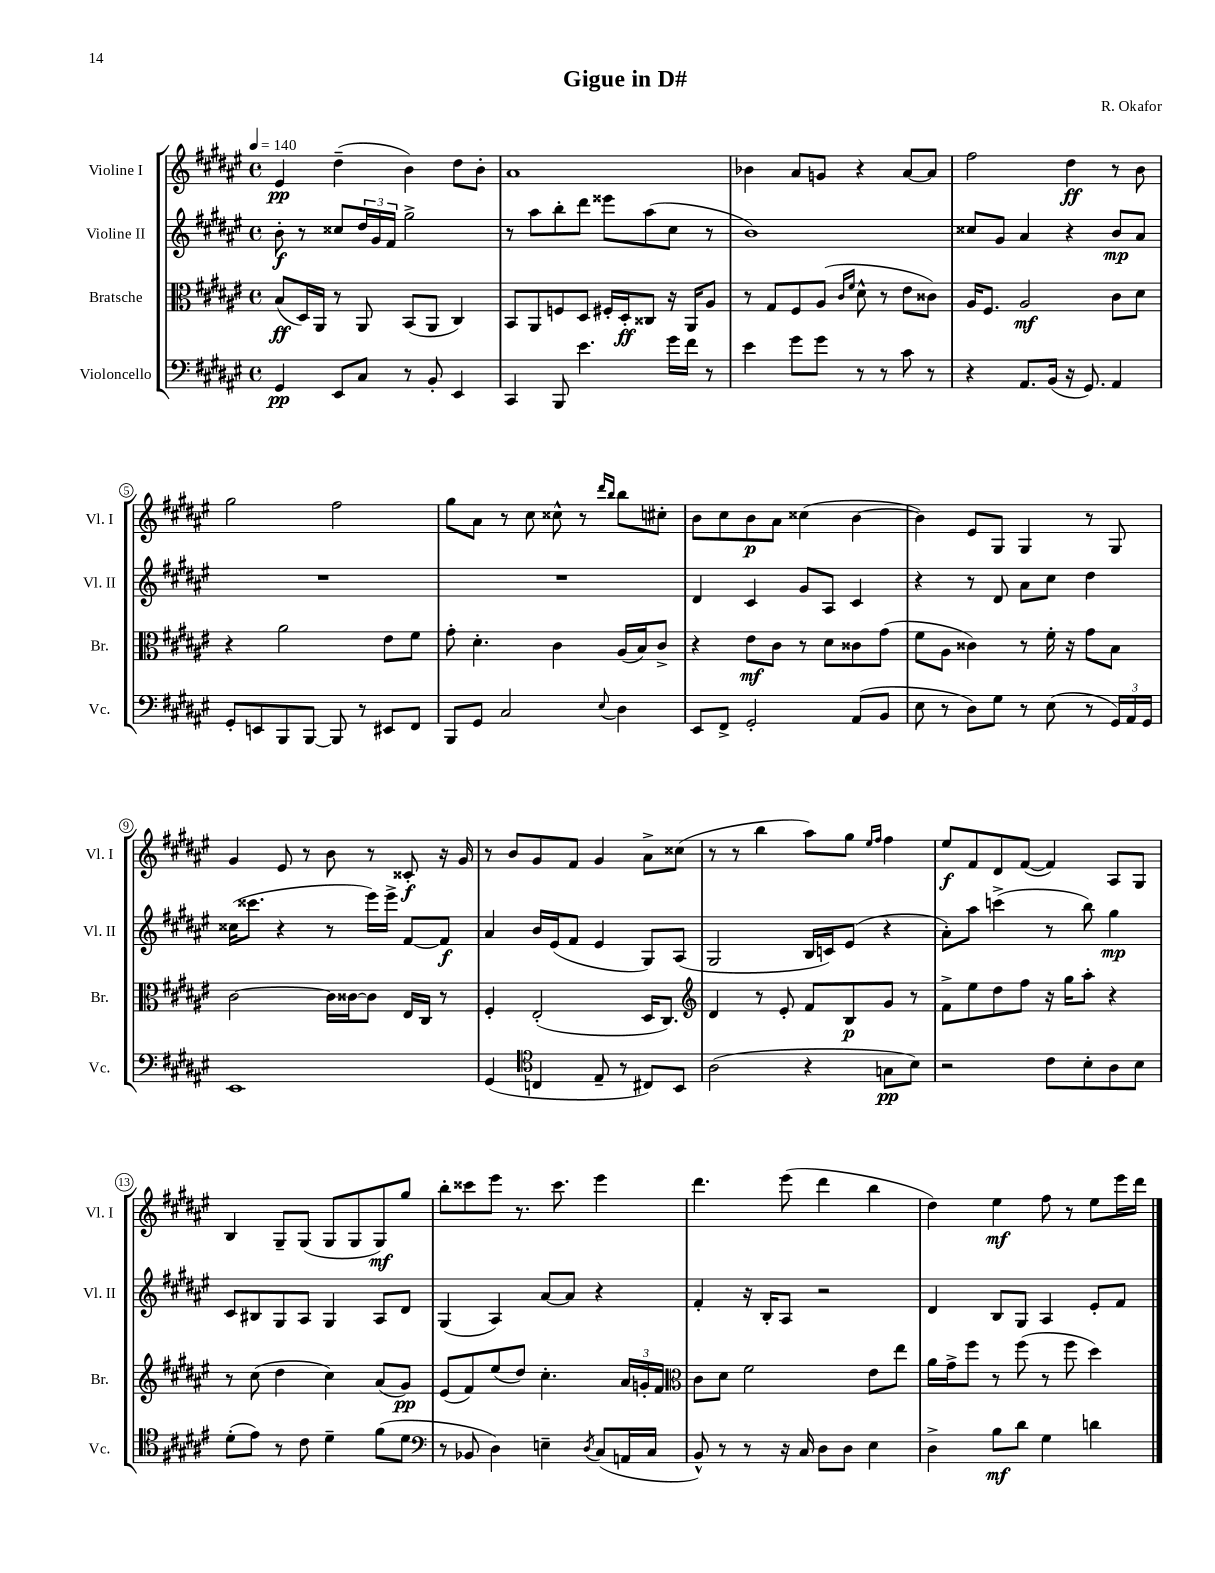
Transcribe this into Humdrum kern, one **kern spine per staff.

**kern	**kern	**kern	**kern
*staff4	*staff3	*staff2	*staff1
*clefF4	*clefC3	*clefG2	*clefG2
*k[f#c#g#d#a#e#]	*k[f#c#g#d#a#e#]	*k[f#c#g#d#a#e#]	*k[f#c#g#d#a#e#]
*M4/4	*M4/4	*M4/4	*M4/4
*met(c)	*met(c)	*met(c)	*met(c)
*MM140	*MM140	*MM140	*MM140
4GG#	(8B	8b'	4e#
.	16D#)	8r	.
.	16AA#	.	.
8EE#	8r	8cc##	(4dd#~
8C#	8AA#	24dd#	.
.	.	24g#	.
.	.	24f#	.
8r	(8BB	2gg#^	4b)
8BB'	8AA#	.	.
4EE#	4C#)	.	8dd#
.	.	.	8b'
=	=	=	=
4CC#	8BB	8r	1a#
.	8AA#	8aa#	.
8BBB	8F	8bb'	.
4.e#	8D#	8ddd#	.
.	16F#'	8eee##	.
.	16D#'	.	.
.	8C##	(8aa#	.
16g#	16r	8cc#	.
16f#	16AA#	.	.
8r	8A#	8r	.
=	=	=	=
4e#	8r	1b)	4b-
.	8G#	.	.
8g#	8F#	.	8a#
8g#	(8A#	.	8g
.	16qqc#	.	.
.	16qqf#	.	.
8r	8d#^^	.	4r
8r	8r	.	.
8c#	8e#	.	[8a#
8r	8c##)	.	8a#]
=	=	=	=
4r	16A#	8cc##	2ff#
.	8.F#	.	.
.	.	8g#	.
8.AA#	2A#	4a#	.
(16BB	.	.	.
16r	.	4r	4dd#
8.GG#)	.	.	.
4AA#	8c#	8b	8r
.	8d#	8a#	8b
=	=	=	=
8GG#'	4r	1r	2gg#
8EE	.	.	.
8BBB	2a#	.	.
[8BBB	.	.	.
8BBB]	.	.	2ff#
8r	.	.	.
8EE#	8e#	.	.
8FF#	8f#	.	.
=	=	=	=
8BBB	8g#'	1r	8gg#
8GG#	4.d#'	.	8a#
2C#	.	.	8r
.	.	.	8cc#
.	4c#	.	8cc##^^
.	.	.	8r
.	.	.	16qqddd#
8qqE#	.	.	16qqbb
4D#	(16A#	.	8bb
.	16B)	.	.
.	8c#^	.	8cc#'
=	=	=	=
8EE#	4r	4d#	8b
8FF#^	.	.	8cc#
2GG#'	8e#	4c#	8b
.	8c#	.	8a#
.	8r	8g#	(4cc##
.	8d#	8A#	.
(8AA#	8c##	4c#	[4b
8BB	(8g#	.	.
=	=	=	=
8E#	8f#	4r	4b])
8r	8A#	.	.
8D#)	4c##)	8r	8e#
8G#	.	8d#	8G#
8r	8r	8a#	4G#
(8E#	16f#'	8cc#	.
.	16r	.	.
8r	8g#	4dd#	8r
24GG#)	8B	.	8G#
24AA#	.	.	.
24GG#	.	.	.
=	=	=	=
1EE#	[2c#	(16cc##	4g#
.	.	8.ccc##	.
.	.	4r	8e#
.	.	.	8r
.	16c#]	8r	8b
.	[16c##	.	.
.	8c##]	16eee#)	8r
.	.	16eee#^	.
.	16E#	[8f#	8c##'
.	16C#	.	.
.	8r	8f#]	16r
.	.	.	16g#
=	=	=	=
(4GG#	4F#'	4a#	8r
.	.	.	8b
*clefC4	*	*	*
4C	(2E#'	16b	8g#
.	.	(16e#	.
.	.	8f#	8f#
8E#~	.	4e#	4g#
8r	.	.	.
8C#)	16D#	8G#)	8a#^
.	8.C#)	.	.
8BB	.	(8A#	(8cc##
=	=	=	=
*	*clefG2	*	*
(2A#	4d#	2G#	8r
.	.	.	8r
.	8r	.	4bb
.	8e#'	.	.
4r	8f#	16B	8aa#)
.	.	16c)	.
.	8B	(8e#	8gg#
.	.	.	16qqee#
.	.	.	16qqff#
8G	8g#	4r	4ff#
8B)	8r	.	.
=	=	=	=
2r	8f#^	8a#')	8ee#
.	8ee#	8aa#	8f#
.	8dd#	(4ccc^	8d#
.	8ff#	.	([8f#
8c#	16r	8r	4f#])
.	16gg#	.	.
8B'	8aa#'	8bb)	.
8A#	4r	4gg#	8A#
8B	.	.	8G#
=	=	=	=
(8d#'	8r	8c#	4B
8e#)	(8cc#	8B#	.
8r	4dd#	8G#	8G#~
8c#	.	8A#	(8G#
4d#~	4cc#)	4G#	8G#
.	.	.	8G#
(8f#	(8a#	8A#	8G#)
8d#	8g#)	8d#	8gg#
=	=	=	=
*clefF4	*	*	*
8r	(8e#	(4G#	8bb'
8BB-	8f#)	.	8ccc##
4D#)	(8ee#	4A#)	8eee#
.	8dd#)	.	8.r
4E~	4.cc#'	[8a#	.
.	.	.	8.ccc##
.	.	8a#]	.
8qD#	.	.	.
(8C#	.	4r	4eee#
16AA	24a#	.	.
.	24g'	.	.
16C#	.	.	.
.	24f#	.	.
=	=	=	=
*	*clefC3	*	*
8BB^^)	8c#	4f#'	4.ddd#
8r	8d#	.	.
8r	2f#	16r	.
.	.	16B'	.
16r	.	8A#	(8eee#
16C#	.	.	.
8D#	.	2r	4ddd#
8D#	.	.	.
4E#	8e#	.	4bb
.	8ee#	.	.
=	=	=	=
4D#^	16a#	4d#	4dd#)
.	16g#^	.	.
.	8ff#	.	.
8B	8r	8B	4ee#
8d#	(8ff#	8G#	.
4G#	8r	4A#	8ff#
.	8ff#	.	8r
4d	4dd#)	8e#'	8ee#
.	.	8f#	16eee#
.	.	.	16ddd#
==	==	==	==
*-	*-	*-	*-
